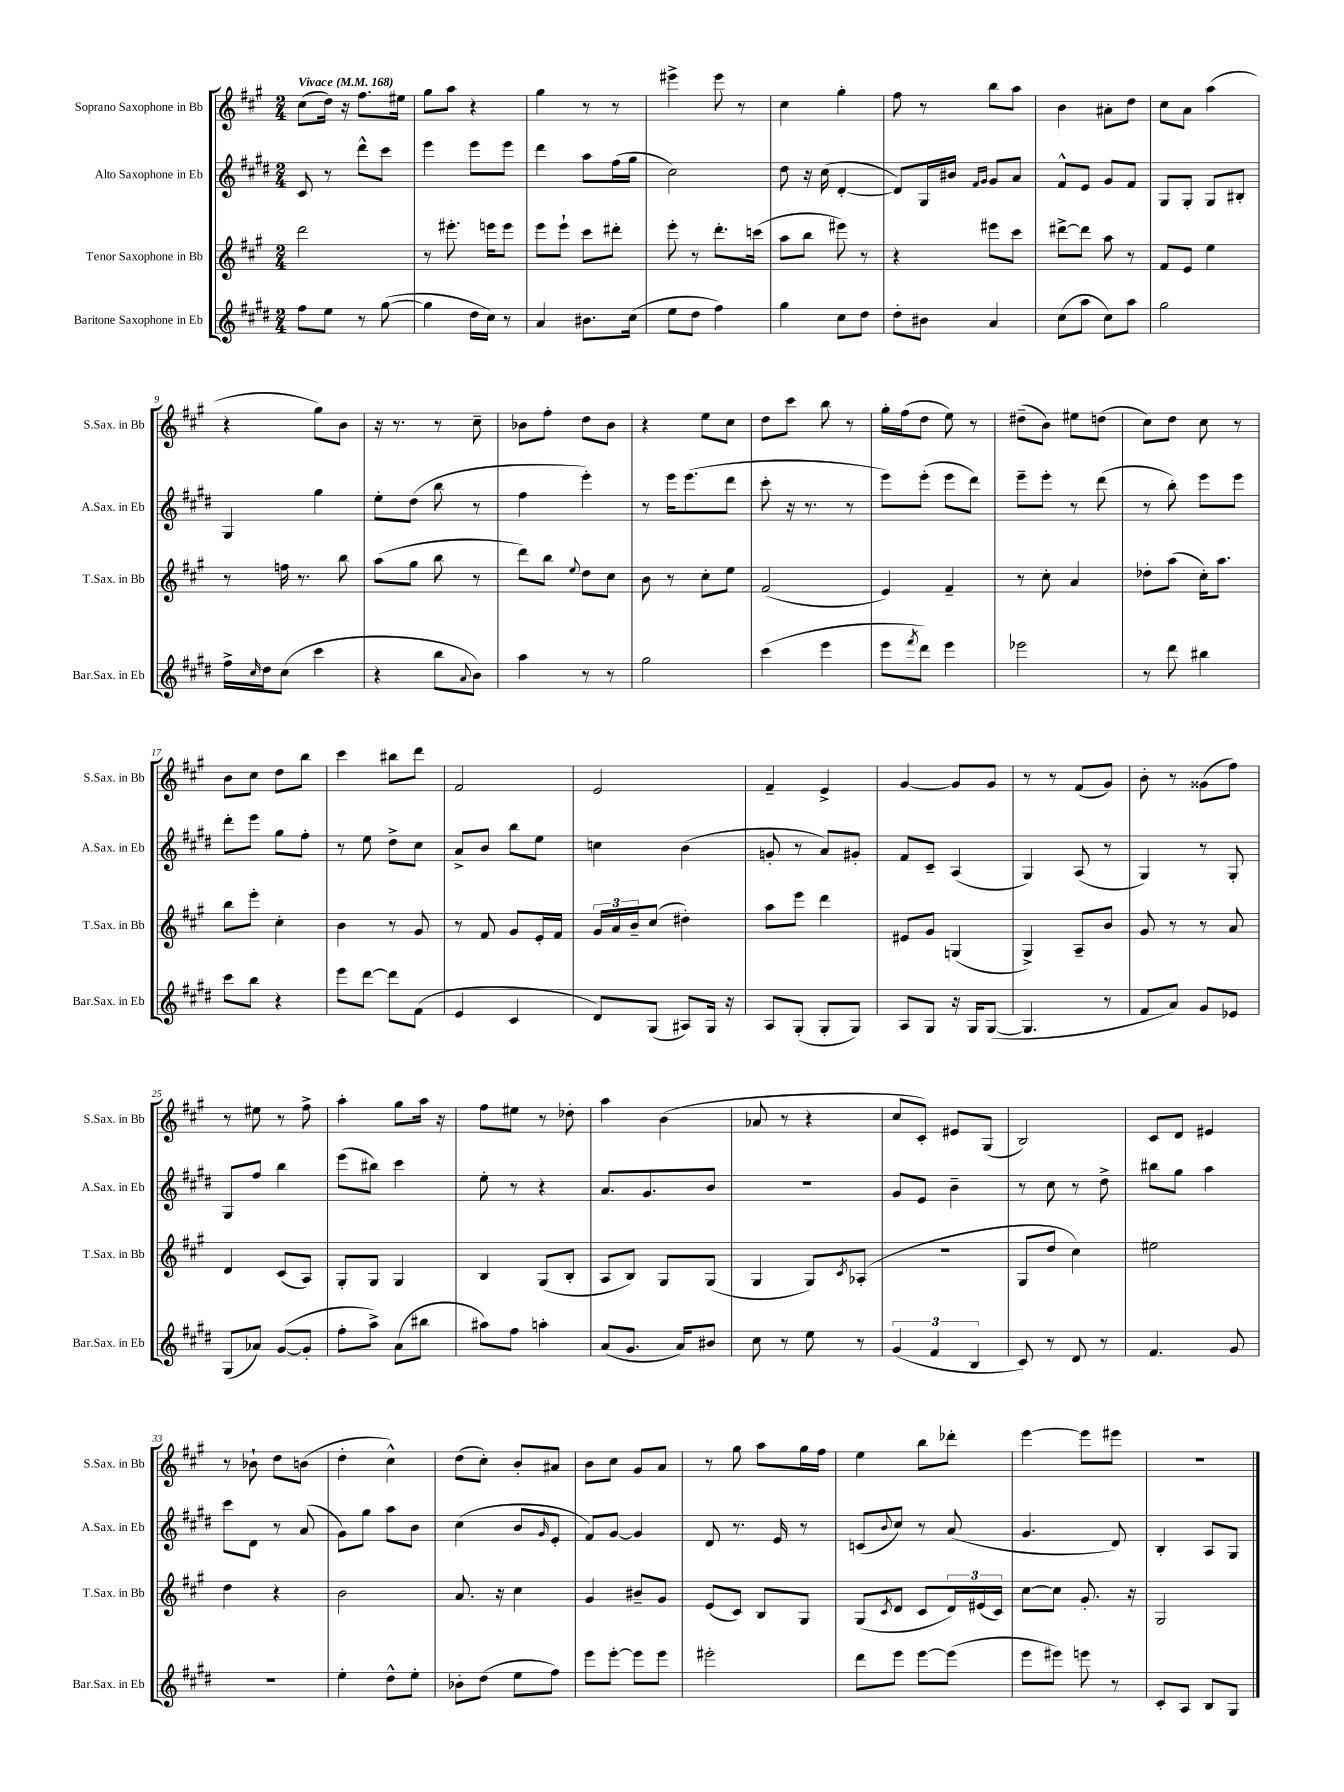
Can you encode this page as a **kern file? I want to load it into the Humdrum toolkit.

**kern	**kern	**kern	**kern
*part4	*part3	*part2	*part1
*staff4	*staff3	*staff2	*staff1
*I"Baritone Saxophone in Eb	*I"Tenor Saxophone in Bb	*I"Alto Saxophone in Eb	*I"Soprano Saxophone in Bb
*I'Bar.Sax. in Eb	*I'T.Sax. in Bb	*I'A.Sax. in Eb	*I'S.Sax. in Bb
*clefG2	*clefG2	*clefG2	*clefG2
*k[f#c#g#d#]	*k[f#c#g#]	*k[f#c#g#d#]	*k[f#c#g#]
*M2/4	*M2/4	*M2/4	*M2/4
*MM168	*MM168	*MM168	*MM168
=1	=1	=1	=1
!	!	!	!LO:TX:a:B:t=Vivace
8ff#\L	2ddd\	8c#/	(8cc#\L
8ee\J	.	8r	16dd\Jk)
.	.	.	16r
8r	.	8ddd#^^\L	8.ff#\L
([8gg#\	.	8ccc#\J	.
.	.	.	16ee#X\Jk
=2	=2	=2	=2
4gg#\]	8r	4eee\	8gg#\L
.	8.eee#X'\	.	8aa\J
16dd#\LL	.	8eee\L	4r
16cc#\JJ)	16eeen\KL	.	.
8r	8eee\J	8eee\J	.
=3	=3	=3	=3
4a/	8eee\L	4ddd#\	4gg#\
.	8eee`\J	.	.
8.b#X\L	8ccc#\L	8aa\L	8r
.	8ddd#X'\J	(16ff#\L	8r
(16cc#\Jk	.	16gg#\JJ	.
=4	=4	=4	=4
8ee\L	8eee'\	2cc#\)	4eee#X^\
8dd#\J	8r	.	.
4ff#\)	8.ddd'\L	.	8eee#\
.	.	.	8r
.	(16cccn\Jk	.	.
=5	=5	=5	=5
4gg#\	8aa\L	8dd#\	4cc#\
.	8bb\J	16r	.
.	.	(16cc#\	.
8cc#\L	8eee#X\)	[4d#'/	4gg#'\
8dd#\J	8r	.	.
=6	=6	=6	=6
8dd#'\L	4r	8d#/L])	8ff#\
8b#X\J	.	16G#/L	8r
.	.	16b#X/JJ	.
.	.	16qqf#/LL	.
.	.	16qqg#/JJ	.
4a/	8eee#X\L	8g#/L	8bb\L
.	8ccc#\J	8a/J	8aa\J
=7	=7	=7	=7
(8cc#\L	[8ddd#X^\L	8f#^^/L	4b\
8aa\J	8ddd#\J]	8e/J	.
8cc#\L)	8aa\	8g#/L	8a#X'\L
8aa\J	8r	8f#/J	8dd\J
=8	=8	=8	=8
2gg#\	8f#/L	8G#/L	8cc#\L
.	8e/J	8G#'/J	8a\J
.	4ee\	8G#/L	(4aa\
.	.	8B#X'/J	.
!!LO:LB:g=z
=9	=9	=9	=9
16ff#^\LL	8r	4G#/	4r
16qqcc#/	.	.	.
16dd#\J	.	.	.
(8cc#\J	16ffn\	.	.
.	8.r	.	.
4ccc#\	.	4gg#\	8gg#\L)
.	8bb\	.	8b\J
=10	=10	=10	=10
4r	(8aa\L	8ee'\L	16r
.	.	.	8.r
.	8gg#\J	(8dd#\J	.
8bb\L	8bb\	8bb\	8r
8qqa/	.	.	.
8b\J)	8r	8r	8cc#~\
=11	=11	=11	=11
4aa\	8ddd\L)	4ff#\	8b-X\L
.	8bb\J	.	8ff#'\J
.	8qqee/	.	.
8r	8dd\L	4eee'\)	8dd\L
8r	8cc#\J	.	8b-\J
=12	=12	=12	=12
2gg#\	8b\	8r	4r
.	8r	16eee\KL	.
.	.	(8.eee\	.
.	8cc#'\L	.	8ee\L
.	8ee\J	8ddd#\J	8cc#\J
=13	=13	=13	=13
(4ccc#\	(2f#/	8ccc#'\	8dd\L
.	.	16r	8ccc#\J
.	.	8.r	.
4eee\	.	.	8bb\
.	.	8r	8r
=14	=14	=14	=14
8eee\L	4e/)	8eee\L)	16gg#'\LL
.	.	.	(16ff#\J
8qfff#/	.	.	.
8ddd#\J)	.	(8eee'\J	8dd\J
4eee\	4f#~/	8eee\L	8ee\)
.	.	8ddd#\J)	8r
=15	=15	=15	=15
2eee-X\	8r	8eee~\L	(8dd#X~\L
.	8cc#'\	8eee'\J	8b\J)
.	4a/	8r	8ee#X\L
.	.	(8ddd#\	(8ddn\J
=16	=16	=16	=16
8r	8dd-X'\L	8r	8cc#\L)
8ddd#\	(8aa\J	8bb'\)	8dd\J
4bb#X\	16cc#'\KL)	8eee\L	8cc#\
.	8.aa\J	.	.
.	.	8eee\J	8r
!!LO:LB:g=z
=17	=17	=17	=17
8ccc#\L	8bb\L	8ddd#'\L	8b\L
8bb\J	8eee'\J	8eee\J	8cc#\J
4r	4cc#'\	8gg#\L	8dd\L
.	.	8ff#'\J	8bb\J
=18	=18	=18	=18
8eee\L	4b\	8r	4ccc#\
[8ddd#\J	.	8ee\	.
8ddd#\L]	8r	8dd#^\L	8bb#X\L
(8f#\J	8g#/	8cc#\J	8ddd\J
=19	=19	=19	=19
4e/	8r	8a^/L	2f#/
.	8f#/	8b/J	.
4c#/	8g#/L	8bb\L	.
.	16e'/L	8ee\J	.
.	16f#/JJ	.	.
=20	=20	=20	=20
8d#/L)	24g#/LL	4ccn\	2e/
.	24a/	.	.
.	24b~/J	.	.
(8G#/J	(8cc#/J	.	.
8A#X/L)	4dd#X'\)	(4b\	.
16G#/Jk	.	.	.
16r	.	.	.
=21	=21	=21	=21
8A/L	8aa\L	8gn'/	4f#~/
(8G#'/J	8eee\J	8r	.
8G#'/L	4ddd\	8a/L)	4e^/
8G#/J)	.	8g#X'/J	.
=22	=22	=22	=22
8A/L	8e#X/L	8f#/L	[4g#/
8G#/J	8g#/J	8c#~/J	.
16r	(4Gn/	(4A/	8g#/L]
16G#/KL	.	.	.
([8G#/J	.	.	8g#/J
=23	=23	=23	=23
4.G#/]	4G#^/)	4G#/)	8r
.	.	.	8r
.	8A~/L	(8A/	(8f#/L
8r	8b/J	8r	8g#/J)
=24	=24	=24	=24
8f#/L	8g#/	4G#/)	8b'\
8a/J)	8r	.	8r
8g#/L	8r	8r	(8g##X\L
8e-X/J	8a/	8G#'/	8ff#\J)
!!LO:LB:g=z
=25	=25	=25	=25
(8G#/L	4d/	8G#/L	8r
8a-X/J)	.	8ff#/J	8ee#X\
([8g#/L	(8c#/L	4bb\	8r
8g#'/J]	8A/J)	.	8ff#^\
=26	=26	=26	=26
8ff#'\L	8G#'/L	(8eee\L	4aa'\
8aa^\J)	8G#/J	8bb#X\J)	.
(8a\L	4G#/	4ccc#\	8gg#\L
8bb#X\J	.	.	16aa\Jk
.	.	.	16r
=27	=27	=27	=27
8aa#X\L)	4B/	8ee'\	8ff#\L
8ff#\J	.	8r	8ee#X\J
4aan'\	(8G#/L	4r	8r
.	8B'/J	.	8dd-X'\
=28	=28	=28	=28
(8a/L	8A/L	8.a/L	4aa\
8.g#/J	8B/J)	.	.
.	.	8.g#/	.
.	8G#/L	.	(4b\
16a/KL)	.	.	.
8b#X/J	(8G#/J	8b/J	.
=29	=29	=29	=29
8cc#\	4G#/	2r	8a-X/
8r	.	.	8r
8ee\	8G#/L)	.	4r
.	8qc#/	.	.
8r	(8A-X'/J	.	.
=30	=30	=30	=30
(6g#/	2r	8g#/L	8cc#/L
.	.	8e/J	8c#'/J)
6f#/	.	.	.
.	.	4b~\	8e#X/L
6B/	.	.	.
.	.	.	(8G#/J
=31	=31	=31	=31
8c#/)	8G#/L	8r	2B/)
8r	8dd/J	8cc#\	.
8d#/	4cc#\)	8r	.
8r	.	8dd#^\	.
=32	=32	=32	=32
4.f#/	2ee#X\	8bb#X\L	8c#/L
.	.	8gg#\J	8d/J
.	.	4aa\	4e#X/
8g#/	.	.	.
!!LO:LB:g=z
=33	=33	=33	=33
2r	4dd\	8ccc#\L	8r
.	.	8d#\J	8b-X`\
.	4r	8r	8dd\L
.	.	(8a/	(8bn\J
=34	=34	=34	=34
4ee'\	2b\	8g#\L)	4dd'\
.	.	8gg#\J	.
8dd#^^\L	.	8aa\L	4cc#^^\)
8ee'\J	.	8b\J	.
=35	=35	=35	=35
8b-X'\L	8.a/	(4cc#\	(8dd\L
(8dd#\J	.	.	8cc#'\J)
.	16r	.	.
8ee\L	4cc#\	8b/L	8b'/L
.	.	16qqg#/	.
8ff#\J)	.	8e'/J	8a#X/J
=36	=36	=36	=36
8eee\L	4g#/	8f#/L)	8b\L
[8eee'\J	.	[8g#/J	8cc#\J
8eee\L]	8b#X~/L	4g#/]	8g#/L
8eee\J	8g#/J	.	8a/J
=37	=37	=37	=37
2eee#X'\	(8e/L	8d#/	8r
.	8c#/J)	8.r	8gg#\
.	8B/L	.	8aa\L
.	.	16e/	.
.	8G#/J	8r	16gg#\L
.	.	.	16ff#\JJ
=38	=38	=38	=38
8ddd#\L	(8G#/L	(8cn/L	4ee\
.	8qc#/	8qqb/	.
8eee\J	8d/J	8cc#/J)	.
[8eee\L	8c#/L	8r	8bb\L
(8eee\J]	24d/L)	(8a/	8ddd-X'\J
.	(24e#X/	.	.
.	24c#/JJ)	.	.
=39	=39	=39	=39
8eee\L	[8cc#\L	4.g#/	[4eee\
8eee#X\J)	8cc#\J]	.	.
8eeen\	8.g#'/	.	8eee\L]
8r	.	8d#/)	8eee#X\J
.	16r	.	.
=40	=40	=40	=40
8c#'/L	2G#/	4B'/	2r
8A/J	.	.	.
8B/L	.	8A/L	.
8G#/J	.	8G#/J	.
==	==	==	==
*-	*-	*-	*-
